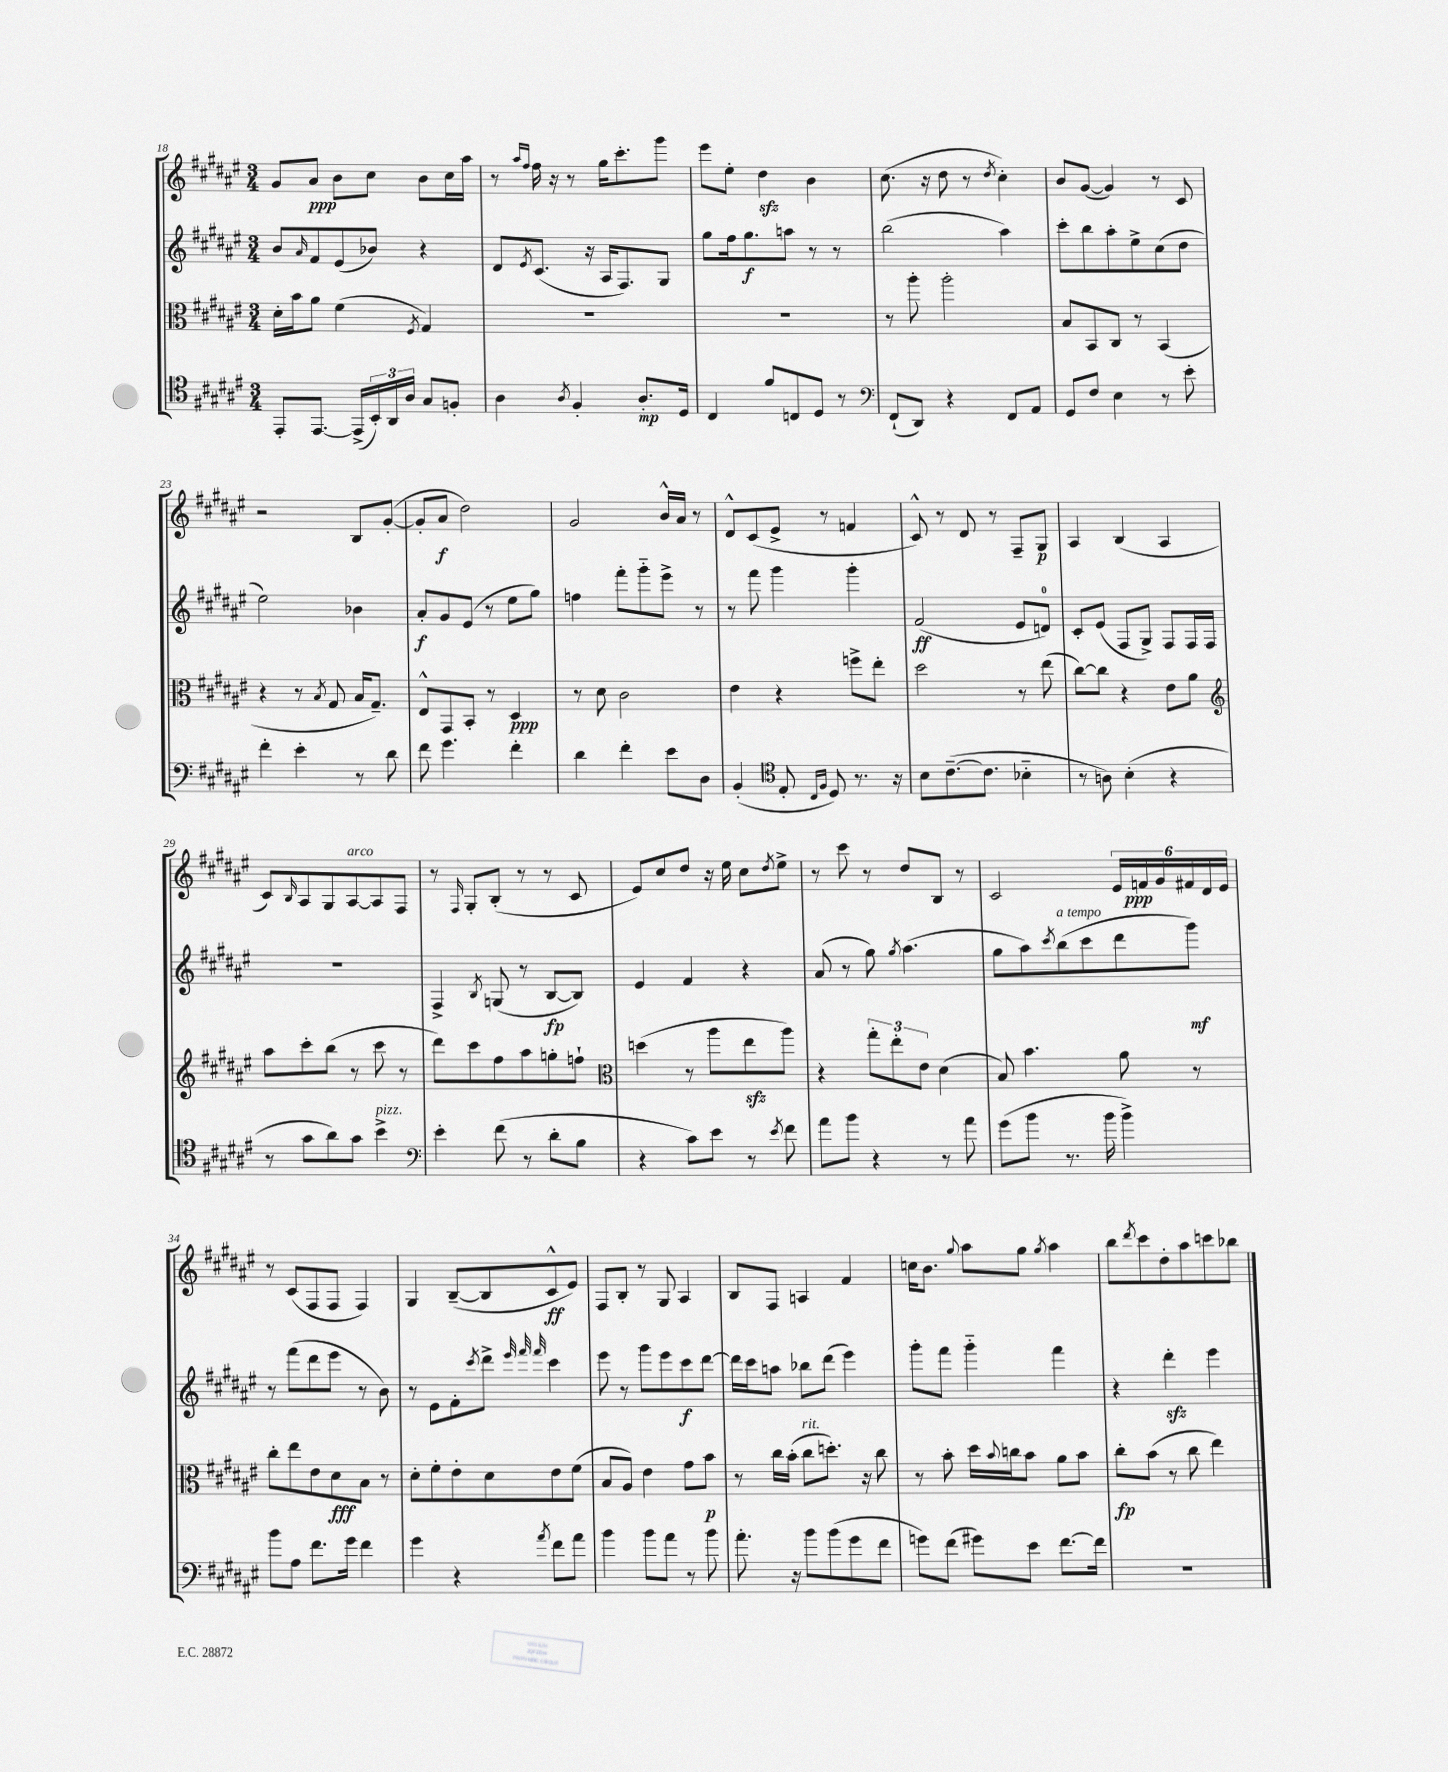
<<
\new StaffGroup <<
\new Staff = "s0" {
    \clef treble \key fis \major \numericTimeSignature \time 3/4
    gis'8 ais'8\ppp b'8 cis''8 b'8 cis''16 ais''16 |
    r8 \grace { ais''16 fis''16 } fis''16 r16 r8 gis''16 cis'''8.-. gis'''8 |
    eis'''8 eis''8-. dis''4\sfz b'4 |
    cis''8.( r16 dis''8 r8 \acciaccatura { dis''8 } cis''4-.) |
    b'8 gis'8~( gis'4) r8 cis'8 |
    r2 b8 gis'8~-.( |
    gis'8-. ais'8\f dis''2) |
    gis'2 b'16-^ ais'16 r8 |
    dis'8-^ cis'8( eis'8-> r8 f'4 |
    cis'8-^) r8 dis'8 r8 fis8-- gis8\p |
    ais4 b4( ais4 |
    cis'8) \grace { b16 } ais8 gis8 ais8~^\markup { \italic "arco" } ais8 fis8 |
    r8 \grace { fis16 } gis8-. b8-.( r8 r8 cis'8 |
    eis'8) cis''8 dis''8 r16 eis''16 cis''8 \acciaccatura { dis''8 } eis''8-> |
    r8 cis'''8 r8 dis''8 b8 r8 |
    cis'2 \tuplet 6/4 { eis'16 f'16\ppp gis'16 fis'16 dis'16 eis'16 } |
    r8 cis'8( fis8 fis8 fis4) |
    gis4 b8~--( b8 cis'8-^\ff eis'8) |
    fis8 b8-. r8 gis8 ais4 |
    b8 fis8 a4 fis'4 |
    c''16 b'8. \appoggiatura { gis''8 } ais''8 gis''8 \acciaccatura { gis''8 } ais''4 |
    b''8 \acciaccatura { dis'''8 } cis'''8 dis''8-. ais''8 c'''8 bes''8 \bar "|." |
}
\new Staff = "s1" {
    \clef treble \key fis \major \numericTimeSignature \time 3/4
    b'8 \grace { ais'16 } fis'8 eis'8( bes'8) r4 |
    dis'8 \acciaccatura { eis'8 } cis'8.( r16 ais16 fis8.) gis8 |
    gis''8 fis''16 gis''8.\f a''8 r8 r8 |
    b''2( ais''4) |
    cis'''8-. b''8 ais''8-. eis''8-> cis''8( dis''8 |
    eis''2) bes'4 |
    ais'8-.\f gis'8 eis'8( r8 eis''8 gis''8) |
    f''4 fis'''8-. gis'''8-_ eis'''8-> r8 |
    r8 fis'''8 gis'''4 gis'''4-. |
    fis'2\ff( eis'8 d'8-0) |
    cis'8-. eis'8( fis8 gis8->) fis8 fis16 fis16 |
    R2. |
    fis4-> \acciaccatura { b8 } g8( r8 b8~\fp b8) |
    eis'4 fis'4 r4 |
    ais'8( r8 gis''8) \acciaccatura { gis''8 } ais''4.( |
    gis''8 ais''8) \acciaccatura { cis'''8 } b''8^\markup { \italic "a tempo" }( cis'''8 dis'''8 gis'''8\mf) |
    r8 fis'''8( dis'''8 eis'''8 r8 b'8) |
    r8 eis'8 fis'8-. \acciaccatura { cis'''8 } dis'''8-> \grace { eis'''32 fis'''32 fis'''32 } cis'''4 |
    eis'''8 r8 gis'''8 eis'''8 cis'''8\f dis'''8~ |
    dis'''16 cis'''16 a''8 bes''8 dis'''8( eis'''4) |
    gis'''8-. fis'''8 gis'''4-_ fis'''4 |
    r4 dis'''4-.\sfz eis'''4 \bar "|." |
}
\new Staff = "s2" {
    \clef alto \key fis \major \numericTimeSignature \time 3/4
    dis'16-. b'16 ais'8 fis'4( \acciaccatura { fis8 } gis4) |
    R2. |
    R2. |
    r8 ais''8-. ais''2-. |
    b8 b,8 cis8 r8 b,4( |
    r4 r8 \acciaccatura { b8 } gis8 b16 gis8.--) |
    eis8-^ gis,8 b,8-. r8 dis4\ppp |
    r8 dis'8 cis'2 |
    eis'4 r4 f''8-> eis''8-. |
    dis''2 r8 eis''8( |
    cis''8~) cis''8 r4 eis'8 ais'8 |
    \clef treble ais''8 cis'''8-. b''8( r8 cis'''8 r8 |
    dis'''8) cis'''8 fis''8 ais''8 g''8-. f''8-! |
    \clef alto d''4( r8 ais''8 eis''8\sfz ais''8) |
    r4 \tuplet 3/2 { gis''8-. eis''8-. eis'8 } dis'4( |
    b8) b'4. ais'8 r8 |
    cis''8-. eis''8 eis'8 dis'8\fff b8 r8 |
    dis'8-. fis'8-. eis'8-. dis'8 eis'8 fis'8( |
    b8 ais8) eis'4 gis'8 b'8\p |
    r8 cis''16 b'16-.( cis''8^\markup { \italic "rit." } d''8.-.) r16 cis''8 |
    r8 b'8-. dis''16 \appoggiatura { b'8 } c''16 b'8 ais'8 b'8 |
    cis''8-.\fp b'8( r8 cis''8 eis''4) \bar "|." |
}
\new Staff = "s3" {
    \clef tenor \key fis \major \numericTimeSignature \time 3/4
    eis,8-. eis,8.~ eis,16->( \tuplet 3/2 { b,16-.) ais,16 ais16 } gis8 f8-. |
    ais4 \acciaccatura { ais8 } fis4-. ais8.-.\mp dis16 |
    cis4 fis'8 c8 dis8 r8 |
    \clef bass fis,8-!( dis,8) r4 fis,8 ais,8 |
    gis,8 fis8 eis4 r8 eis'8-. |
    fis'4-. eis'4-. r8 dis'8 |
    fis'8 gis'4. fis'4-. |
    dis'4 fis'4-. eis'8 dis8 |
    b,4-.( \clef tenor eis8-. \grace { cis16 fis16 } dis8) r8. r16 |
    b8 cis'8.~--( cis'8. bes4-_ |
    r8 a8) b4-.( r4 |
    r8 gis'8 ais'8) gis'8 b'4->^\markup { \italic "pizz." } |
    \clef bass eis'4-. fis'8( r8 dis'8-. b8 |
    r4 cis'8) eis'8 r8 \acciaccatura { eis'8 } fis'8 |
    ais'8 b'8 r4 r8 ais'8 |
    gis'8( b'8 r8. b'16 b'4->) |
    b'8 ais8 fis'8. gis'16 fis'4 |
    gis'4 r4 \acciaccatura { ais'8 } fis'8 ais'8 |
    b'4 b'8 ais'8 r8 b'8 |
    ais'8.-. r16 b'8 b'8( gis'8 fis'8 |
    g'8) fis'8( gis'8) eis'8 fis'8.~ fis'16 |
    R2. \bar "|." |
}
>>
>>
\layout { \context { \Score currentBarNumber = #18 } }
